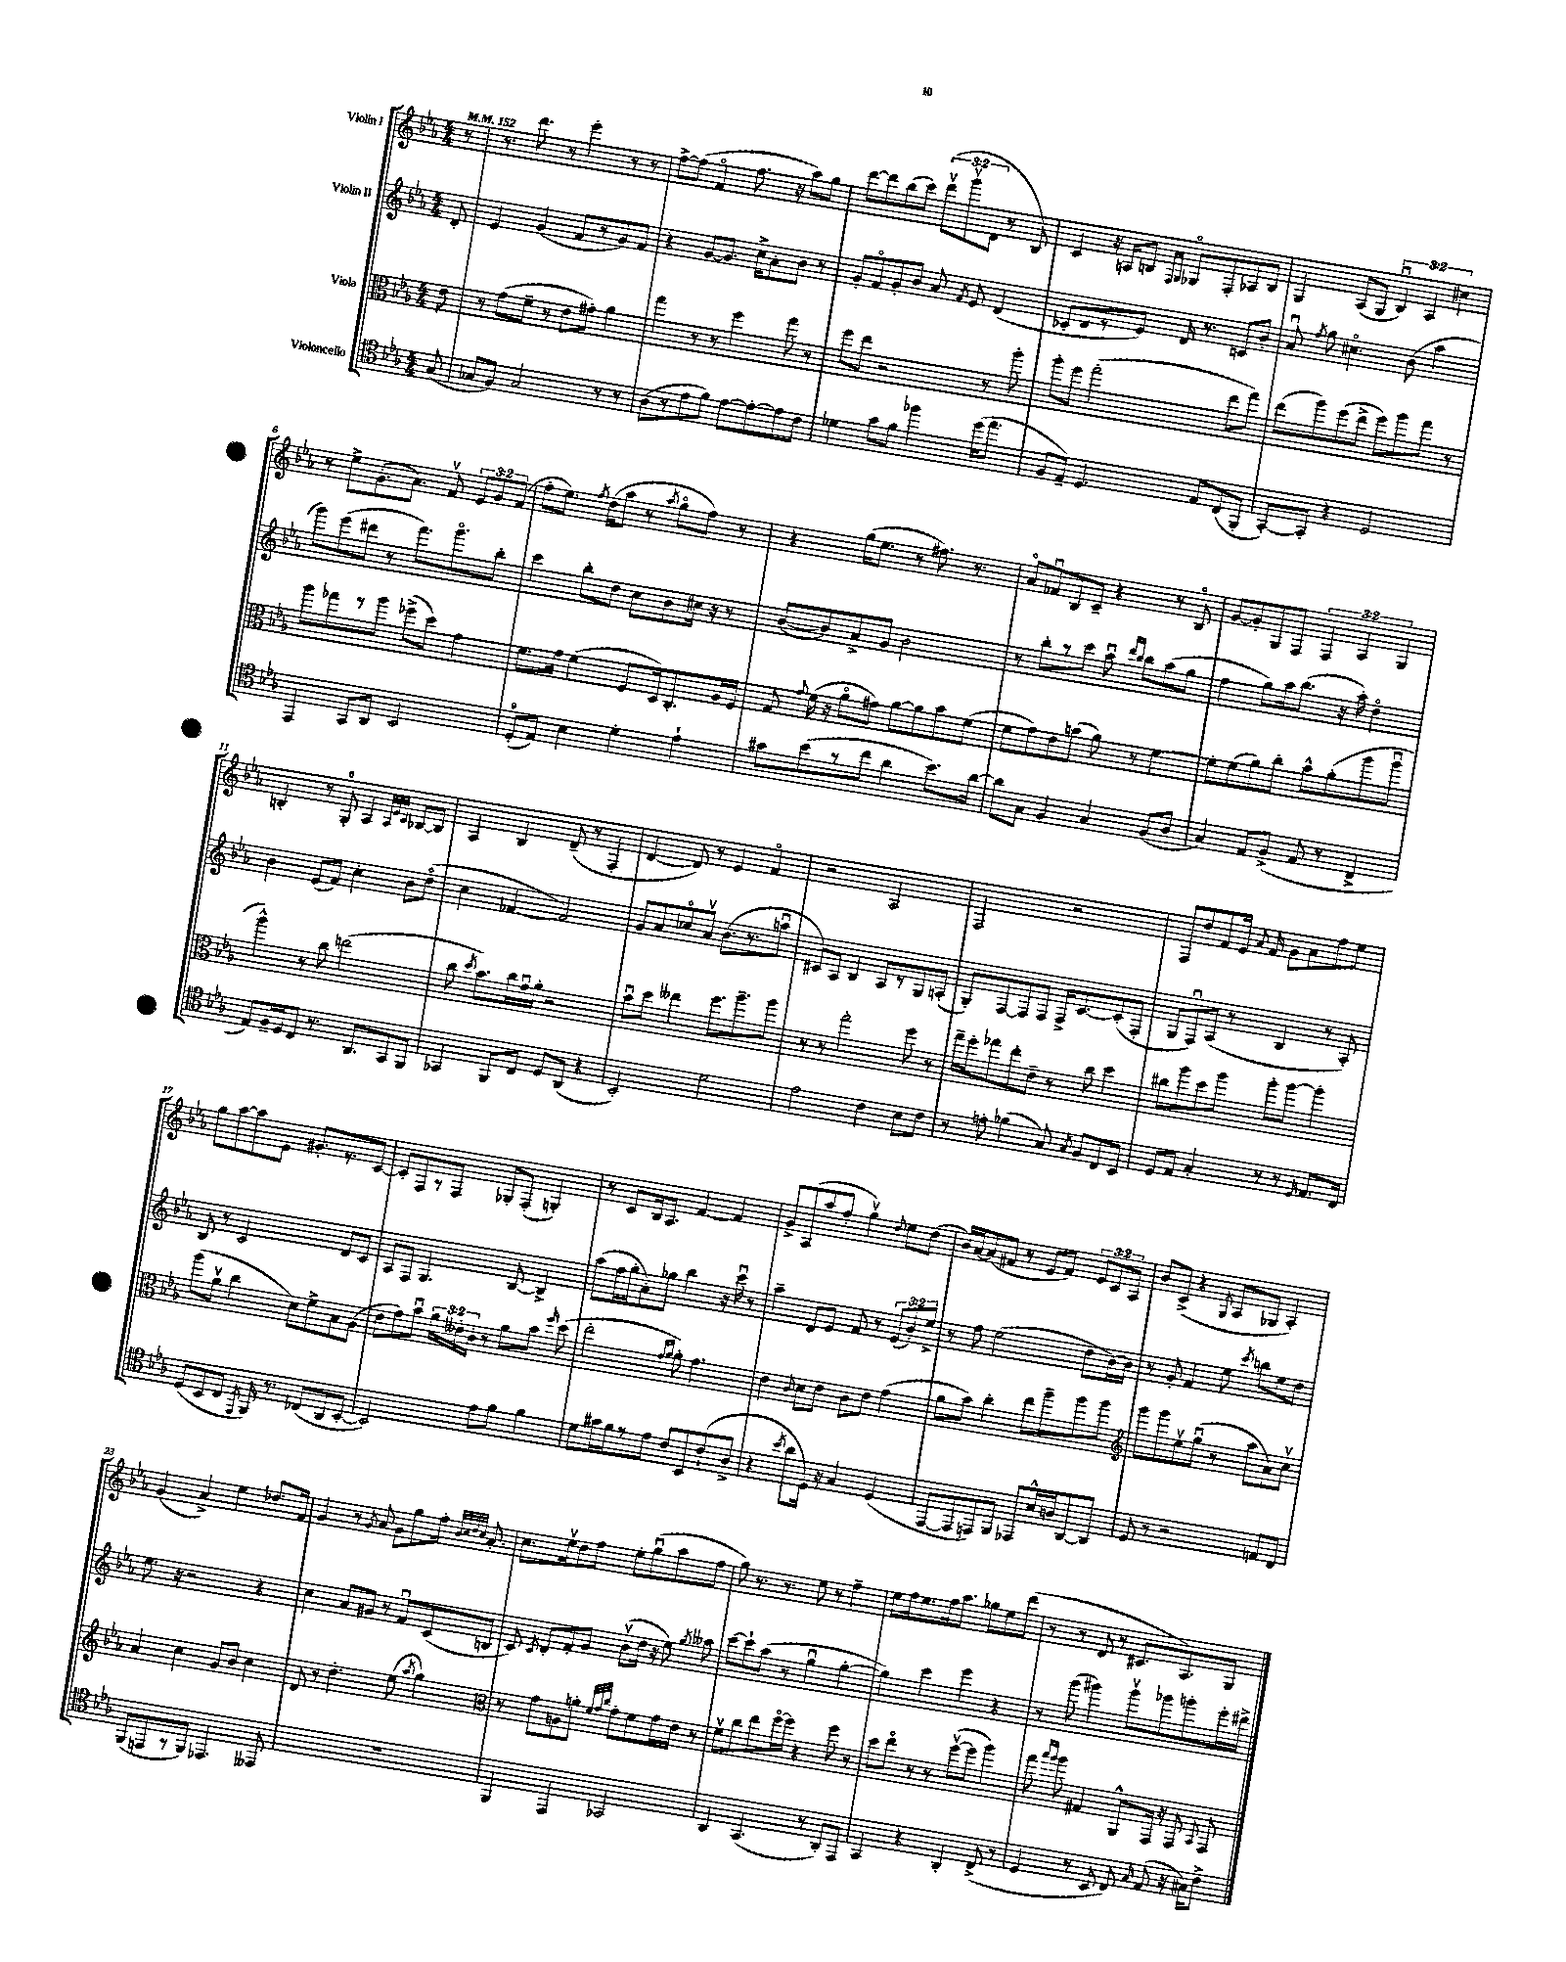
<<
\new StaffGroup <<
\new Staff = "s0" \with { instrumentName = "Violin I" } {
    \clef treble \key ees \major \numericTimeSignature \time 4/4 \override Staff.TupletNumber.text = #tuplet-number::calc-fraction-text \partial 8 \tempo 4 = 152
    \autoBeamOff r8 |
    r8. d'''8. r8 ees'''4-. r8 r8 |
    f''8[~-> f''8]( f'4\flageolet f''8. r16 aes''8[) g''8] |
    d'''8[~ d'''8 bes''8( c'''8]) \tuplet 3/2 { d'''8[\upbow( g'''8\upbow d'8] } r8 bes8) |
    c'4 r16 a16[ b8] \grace { f16[ g16] } ges8[\flageolet f8-. aes8 b8] |
    g4 aes8[( g8] \tuplet 3/2 { bes4\downbow) aes4 cis''4 } |
    r8 ees''8[-> g'8.-.( aes'8.]) f'8\upbow \tuplet 3/2 { ees'8[ g'8 f'8]( } |
    f''8[-. ees''8.]) \acciaccatura { f''8 } d''16[( aes''8] r8 \acciaccatura { aes''8 } g''8[\flageolet f''8]) r8 |
    r4 g''16[( ees''8.] r8 fis''8.) r8. |
    aes'8[\flageolet fes'8\downbow bes8 c'8]-- r4 r8 bes8\flageolet |
    g'8[~ g'8-. g8 f8] \tuplet 3/2 { f4 aes4 g4 } |
    b4-. r8 g8-0-. aes4 \grace { aes32[ ees'32 c'32] } bes8[~ bes8] |
    aes4 bes4 d'8--( r8 f4-. |
    d'4~ d'8) r8 ees'4 f'4\flageolet |
    r2 aes2 |
    f2 r2 |
    f8[ d''8 f'8 ees'16] \appoggiatura { aes'8 } f'16 g'8[ aes'8 f''8 ees''8] |
    g''8[ aes''8~ aes''8 ees'8] gis'8.[-. r8. c'8]~ |
    c'8[-. f8 r8 f8] ges8[-. f8]-.( g4-.) |
    r8 c'8[ bes16 aes8.] f'4~ f'4 |
    g'8[-> aes8( aes''8 f''8]-. g''4\upbow) \appoggiatura { d''8 } ees''8[ d''8]( |
    bes'16[) aes'16~ aes'8( fis'8] r8 ees'8[ fis'8]) \tuplet 3/2 { ees'8[ c'8 aes8] } |
    bes'8[ c'8]->( r4 \acciaccatura { g8 } aes8[ ges8] aes4-.) |
    g'4( aes'4->) ees''4 des''8.[ f'16] |
    g'4 r8 \acciaccatura { g'8 } aes'8 g'8[ g''8 f''16]-. \grace { bes'32[ c''32 d''32 c''32] } aes'8.-. |
    c''8.[ ees''16\upbow d''8 f''8] ees''8[-. g''8\downbow( aes''8 f''8] |
    g''8) r8. r8. ees''8 r8 f''4-- |
    ees''8[ f''16 ees''8. f''16 aes''8.] ges''8[ ees''8 d'''8]( |
    r8 r8 d'8 r8 cis'8.[ aes8.) g8] \bar "|." |
}
\new Staff = "s1" \with { instrumentName = "Violin II" } {
    \clef treble \key ees \major \numericTimeSignature \time 4/4 \override Staff.TupletNumber.text = #tuplet-number::calc-fraction-text \partial 8
    \autoBeamOff d'8-. |
    ees'4 g'4( f'8[ r8 g'8) f'8] |
    r4 g'8[~ g'8.] c''16[-> aes'8-. bes'8] r8 |
    g'8[-. f'8\flageolet g'8-. bes'8] aes'8 \acciaccatura { f'8 } ees'8 d'4( |
    ces'8[-. d'8 r8 ees'8]) d'16 r8. c'8[ bes'8]-. |
    aes'8\downbow \acciaccatura { f''8 } g''8 cis''4.\flageolet bes'8( aes''4 |
    g'''8[) ees'''8( dis'''8] r8 f'''8.[) g'''8.\flageolet bes''8]-. |
    c'''4 bes''8[-. d''8] c''8[ bes'8 cis''16] r16 r8 |
    bes'8[~( bes'8) aes'8-> g'8] bes'2 |
    r8 bes''8[-. r8 c'''8] aes''8\downbow \grace { d'''16[ bes''16] } bes''8[ aes''8( g''8] |
    f''4 g''8[) aes''16 bes''8.]( r16 aes''16-.) d''4\flageolet |
    bes'4 ees'8[( f'8]) c''4-. bes'8[ d''8]\flageolet( |
    c''4 fes'4~ fes'2) |
    g'8[ aes'8 ces''8\flageolet aes'8]\upbow bes'8.[( r8. a''8]\downbow |
    cis'8[) aes8] bes4 aes8[ r8 g8 a8]-.( |
    g8[-.) f8~ f8 f8] f16[-> c'8.~ c'8-.( f8]-. |
    g8[ f8\downbow) aes8]( r8 bes4 r8 aes8-.) |
    bes8 r8 c'2 d'8[ c'8] |
    aes8[ f8] g4. bes8~ bes4-> |
    aes''8[( f''16 g''16-. aes'8-.) ges''8] bes''4 r16 c'''16\downbow r8 |
    aes''4-- d'8[ ees'8] f'8 r8 \tuplet 3/2 { ees'8[( bes'8-.) ees''8]-> } |
    r8 f''8 ees''2( d''8[ bes'16~) bes'16] |
    r8 g'8-. f'4 ees''8 \acciaccatura { c'''8 } b''8[ ees''8 d''8] |
    ees''8. r16 r2 r4 |
    c''4 aes'8[ gis'8] r8 f'8[\downbow c'8( b8] |
    c'8) \acciaccatura { c'8 } d'8[-. f'8-. g'8] bes'8[\upbow( d''16] r16 ees''8) \acciaccatura { g''8 } aeses''8 |
    c'''8[~ c'''8-! aes''8]( r8 g''4\downbow g''4~-. |
    g''4) c'''4 ees'''4 r4 |
    r8 g'''8( gis'''4) gis'''8[\upbow ges'''8 g'''8-. ees'''16-. dis'''16]-> \bar "|." |
}
\new Staff = "s2" \with { instrumentName = "Viola" } {
    \clef alto \key ees \major \numericTimeSignature \time 4/4 \override Staff.TupletNumber.text = #tuplet-number::calc-fraction-text \partial 8
    \autoBeamOff ees'8 |
    r8 g'8[( f'8]-- r8 ees'8[ gis'8]-.) aes'4 |
    g''4 r8 r8 f''4 g''8 r8 |
    f''8[ ees''8] r2 r8 aes''8-. |
    aes''8[-. f''8] g''2-.( ees''8[ g''8]) |
    ees''8[( aes''8) f''8( ees''8]-> f''8[) aes''8 g''8] r8 |
    aes''8[ ges''8 r8 aes''8] fes''8[->( d''8]) g'4 |
    f'8.[ g'16] f'4( f8[ d16) c8.-. aes16 f16] |
    g8 \appoggiatura { g'8 } f'16( r16 aes'8[\flageolet gis'8]) aes'8[~ aes'8 bes'8 f'8]( |
    f'8[ g'8) ees'8 b'8]( aes'8) r8 f'4~ |
    f'8[-. f'8( aes'8) c''8]-. bes'8[-^ aes'8-.( aes''8 aes''8]\downbow |
    aes''4-^) r8 c''8 e''2( |
    c''8 \acciaccatura { d''8 } bes'8.[) c''16 g'16\downbow aes'16]-. r2 |
    bes'8[\downbow d''8] eeses''4 f''8.[ aes''8.-- aes''8] |
    r8 r8 g''2-. f''8 r8 |
    g''16[-- f''16-. ges''8 ees''8-. ees'8]-- r8 c''8 d''4 |
    cis''8[ aes''8 d''8 aes''8] aes''8[-. aes''8]~ aes''4-. |
    aes''8[( aes'8]\upbow c''4 d'8[) f'8-> bes8 aes8]( |
    ees'8[ g'8) bes'8]\downbow \tuplet 3/2 { aes'16[ eeses'16-. c'16]-. } r8 aes'8[ bes'8] \grace { f''16 } d''8( |
    ees''2-. \grace { g'16[ aes'16] } aes'8-.) g'4. |
    ees'4 \appoggiatura { c'8 } d'8[ ees'8] c'8[ ees'8] g'4( |
    aes'8[ bes'8]) c''4-. ees''8[ aes''8-- aes''8 aes''8] |
    \clef treble g'''8[ g'''8 ees''8\upbow g''8]\downbow( r8 aes''8[ aes'8) c''8]\upbow |
    aes'4 c''4 g'8[ bes'8] c''4 |
    d'8 r8 d''4.-. ees''8( \acciaccatura { aes''8 } g''4) |
    \clef alto r8 g'8[ a8 a'8]-. \grace { f'32[ g'32 c''32] } g'8[-. f'8 g'16 ees'16] r8 |
    f'8[\upbow c''8 ees''8 f''16~\flageolet f''16] r4 f''8 r8 |
    d''8[ ees''8]\flageolet r8 r8 f''8[~\upbow( f''8] aes''4) |
    g''8 \grace { bes''16[ aes''16] } aes''8 gis4 aes,8[-^ g,16] r16 g,8 \appoggiatura { bes,8 } g,8 \bar "|." |
}
\new Staff = "s3" \with { instrumentName = "Violoncello" } {
    \clef tenor \key ees \major \numericTimeSignature \time 4/4 \partial 8
    \autoBeamOff g8( |
    ges8[ f8]) ges2 r8 r8 |
    aes8[( r8 ees'8 f'8]) ees'8[~ ees'8~-. ees'8 c'8] |
    des'4 g'8[ f'8] fes''4 d''16[( ees''8.] |
    f8[ ees8]--) d4. ees8[ c8( f,8]-. |
    g,8[~-.) g,8]-. r4 d2 |
    ees,4 g,8[ aes,8] bes,2 |
    d8[-0-.( ees8]) bes4 d'4-. ees'4-! |
    gis'8[ bes'8( r8 c''8] aes'4 bes'8.[) aes'16]~ |
    aes'8[ g8] f4 g4 f8[( aes8] |
    g4) ees8[ f8]->( ees8 r8 c4-> |
    ees8[) f16-- d16 c8] r8. aes,8.[ g,8 f,8] |
    ges,4 f,8[ c8] d8[ aes,8]( r4 |
    bes,2-.) d'2 |
    ees'2 c'4 bes8[ c'8] |
    r8 e'8-. fes'4( g8) \acciaccatura { g8 } f8[ c8 bes,8] |
    d8[ ees8] g4-. r8 r8 \grace { d16 } ees8.[ c16] |
    d8[( bes,8 c8] \acciaccatura { ees,8 } f,16) r8. ces8[( aes,8 bes,8]~-. |
    bes,2) ees'8[ f'8] f'4 |
    d'8[ gis'16 f'16 r8 ees'8] c'8[ bes,8 c'8-!( aes8]-> |
    r4 \acciaccatura { bes'8 } aes'8[ d16]) r16 g4 d4( |
    ees,8[~ ees,8 e,8) f,8] ees,8[ bes16-^ a16 aes,8~ aes,8] |
    d8 r8 r2 e8[ c8] |
    f,8[( e,8 r8 f,8]) ees,4. eeses,8 |
    R1 |
    f,4 ees,4 ges,2 |
    aes,4 g,4.( r8 aes,8[-.) ees,8] |
    g,4 r4 aes,4-. c8->( r8 |
    d4 r8 bes,8 c8) \grace { g16 } ees8( r16 gis16[) c'8]-> \bar "|." |
}
>>
>>
